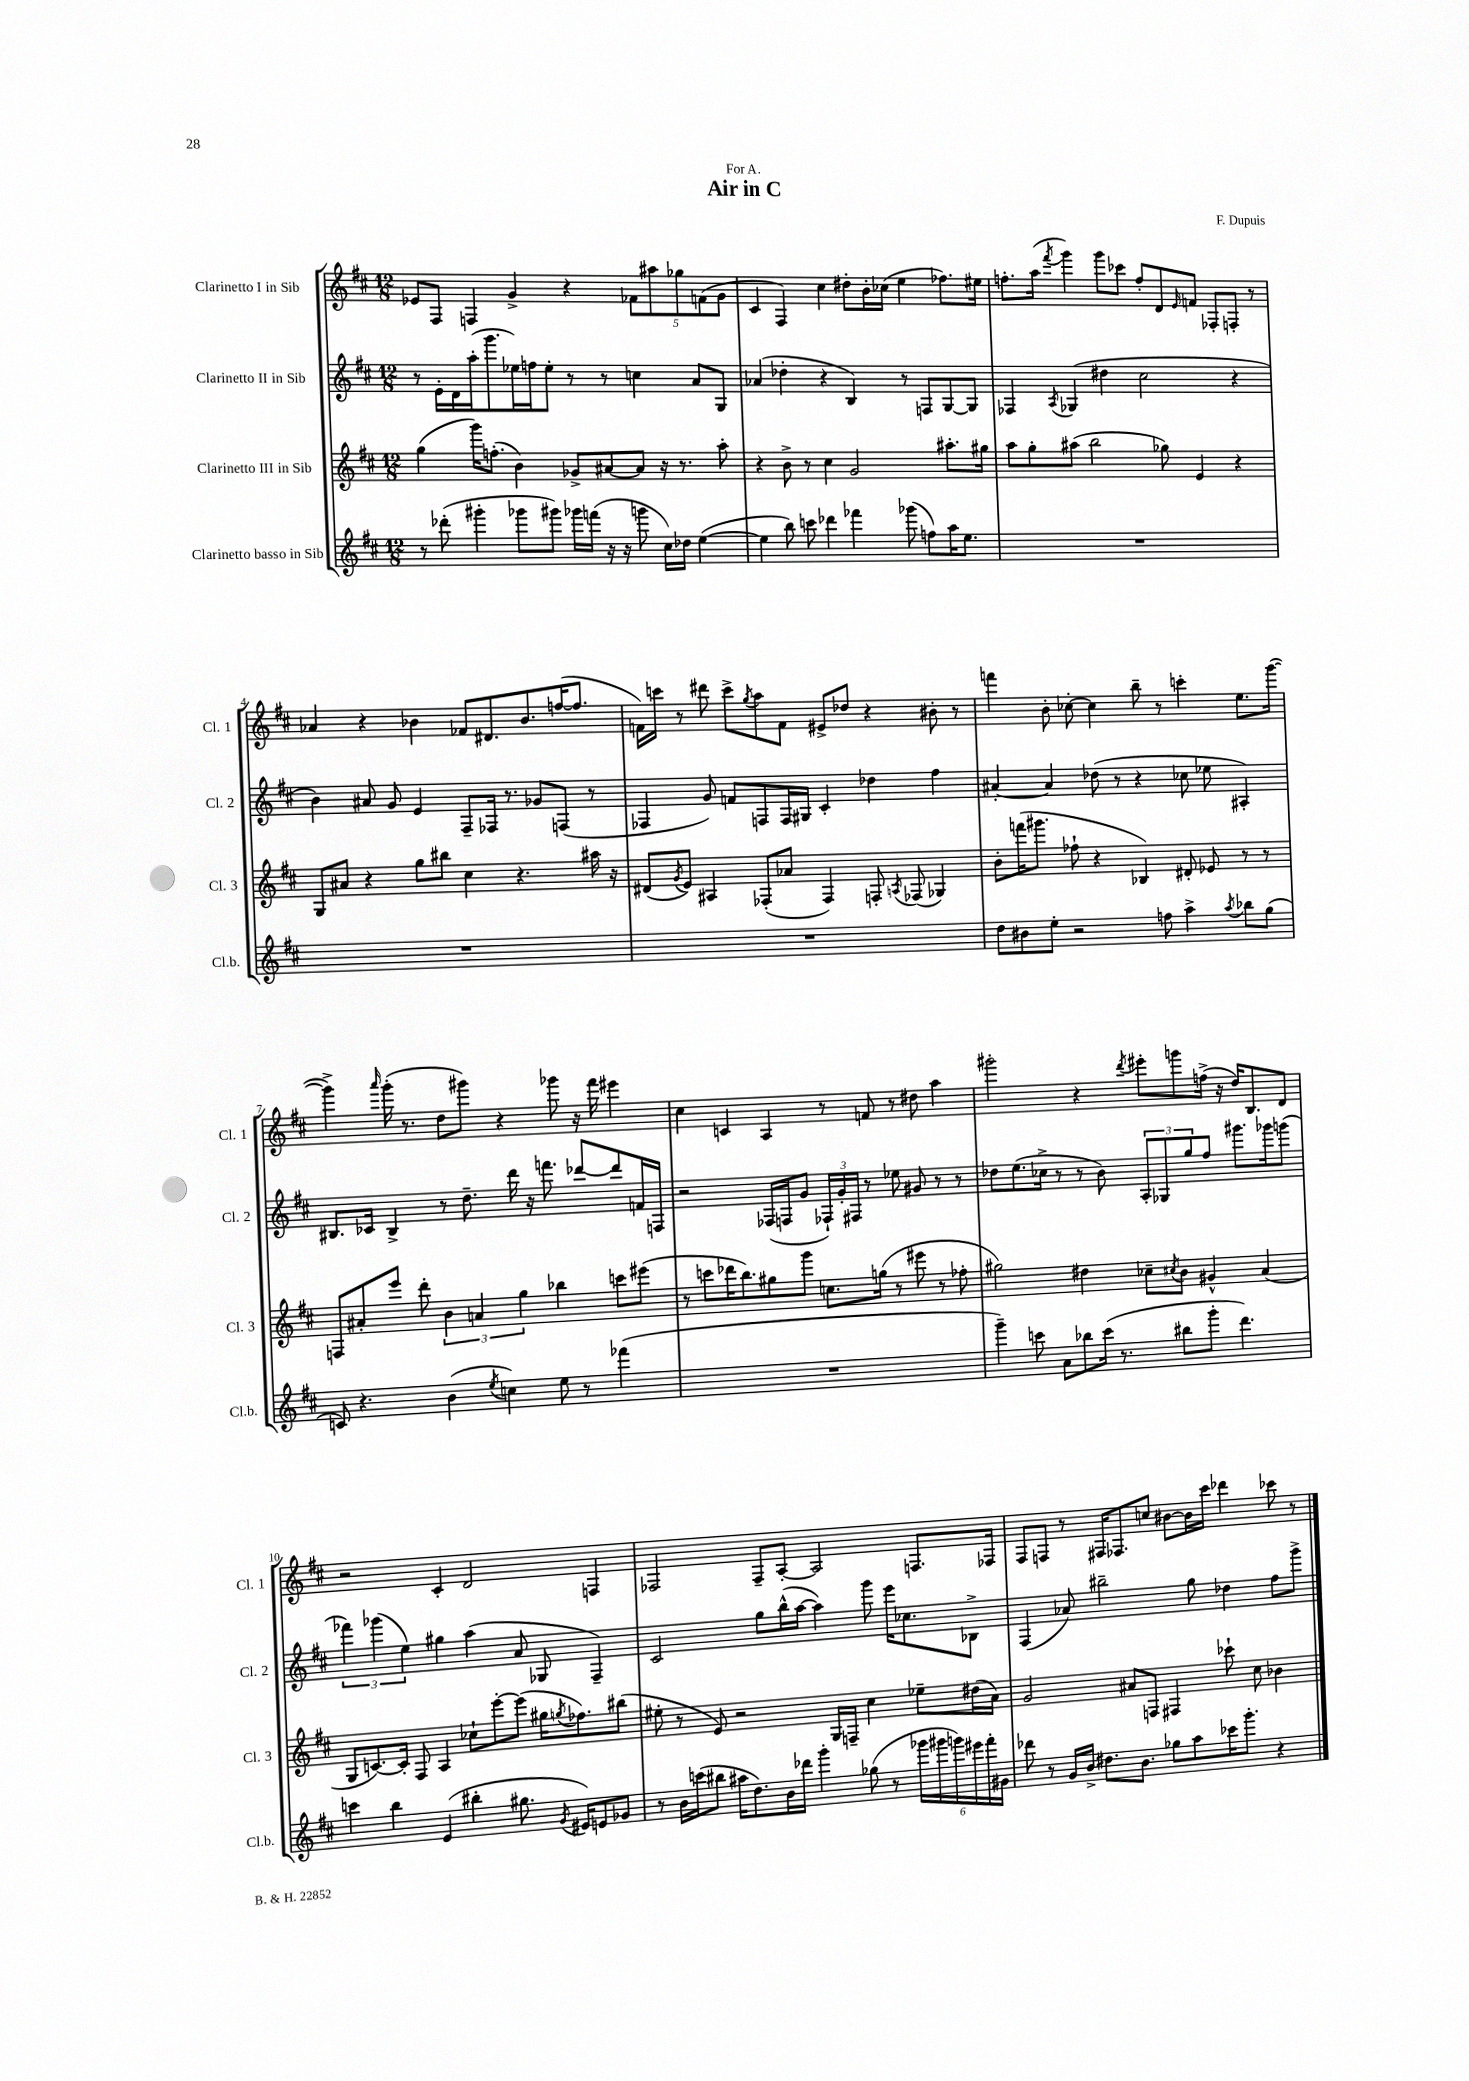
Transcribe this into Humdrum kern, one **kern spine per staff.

**kern	**kern	**kern	**kern
*staff4	*staff3	*staff2	*staff1
*clefG2	*clefG2	*clefG2	*clefG2
*k[f#c#]	*k[f#c#]	*k[f#c#]	*k[f#c#]
*M12/8	*M12/8	*M12/8	*M12/8
8r	(4gg	8r	8e-
(8ddd-'	.	16e'	8F#
.	.	16d	.
4ggg#'	16ggg)	(16aa'	4F
.	(8.ff'	8.ggg	.
8ggg-	4b)	16ee-)	4g^
.	.	16ff	.
8ggg#)	.	8ee-'	.
16ggg-	8g-^	8r	4r
(16fff	.	.	.
16r	[8a#	8r	.
16r	.	.	.
8ggg	8a#]	4cc	10f-
.	.	.	10aa#
16cc#)	16r	.	.
16dd-	8.r	.	.
.	.	.	10gg-
([4ee	.	8a	.
.	.	.	(10f
.	8aa'	8G	.
.	.	.	10g
=	=	=	=
4ee]	4r	(4a-	4c#
8bb)	8b^	4dd-'	4F#)
8ccc	8r	.	.
4ddd-	4cc#	4r	4cc#
4fff-	2g	4B)	8dd#'
.	.	.	16b'
.	.	.	(16cc-
(8ggg-	.	8r	4ee
8ff)	.	8F	.
16aa	8.aa#'	[8G	8.ff-)
8.ee	.	.	.
.	.	8G]	.
.	16gg#	.	16ee#
=	=	=	=
1.r	8aa	4F-	8.ff'
.	8gg'	.	.
.	.	.	(16aa
.	.	8qA	8qfff#
.	(8aa#	(4G-	4ggg)
.	2bb	.	.
.	.	4dd#	8ggg
.	.	.	8ccc-
.	.	2cc#	8ff'
.	8gg-)	.	8d
.	.	.	16qqe
.	4e	.	8f
.	.	.	8F-'
.	4r	4r	8F'
.	.	.	8r
=	=	=	=
1.r	8G	4b)	4a-
.	8a#	.	.
.	4r	8a#	4r
.	.	8g	.
.	8gg	4e	4b-
.	8bb#	.	.
.	4cc#	8F#~	8f-
.	.	16F-	8.d#
.	.	8.r	.
.	4.r	.	.
.	.	.	8.b-
.	.	8g-	.
.	.	(8F	([16ff
.	.	.	8.ff]
.	16aa#	8r	.
.	16r	.	.
=	=	=	=
1.r	(8d#	4F-	16f)
.	.	.	16ccc
.	8qg	.	.
.	8e)	.	8r
.	4A#	8g)	8ddd#
.	.	8f	8ccc^
.	.	.	8qgg
.	(8F-'	8F	8aa
.	8a-	16F	8f
.	.	16G#	.
.	4F-)	4c#'	8e#^
.	.	.	8dd-
.	8F'	4dd-	4r
.	8qA	.	.
.	(8F-	.	.
.	4G-)	4ff#	8b#'
.	.	.	8r
=	=	=	=
8dd	8b'	[4a#'	4fff
8b#	(16fff	.	.
.	8.ggg#	.	.
8ee'	.	4a#]	8b'
2r	8ff-`	.	[8cc-'
.	4r	(8dd-	4cc-]
.	.	8r	.
.	4B-)	4r	8bb~
8ff	.	.	8r
4aa^	8d#'	8cc-	4ccc'
.	8e-	8ee-	.
8qaa	.	.	.
8bb-	8r	4A#')	8.ee
(8gg	8r	.	.
.	.	.	([16ggg
=	=	=	=
8c)	8F	8.B#	4ggg^])
4.r	8a#'	.	.
.	.	16c-	.
.	.	.	16qqaaa
.	8eee	4B#^	(16ggg'
.	.	.	8.r
.	8ddd'	.	.
(4b	6b	8r	8dd
.	.	8.dd~	8ggg#)
.	6a	.	.
8qee	.	.	.
4cc)	.	.	4r
.	.	16ddd	.
.	6gg	.	.
.	.	16r	.
.	.	8.fff	.
8ee	4bb-	.	8ggg-
8r	.	[8ddd-	16r
.	.	.	16fff#
(4fff-	8ccc	8ddd-]	4eee#
.	(8eee#	16f	.
.	.	16F	.
=	=	=	=
1.r	8r	2r	4cc#
.	8ccc	.	.
.	16ddd-	.	4c
.	8.bb)	.	.
.	8gg#	(16F-	4A
.	.	16F	.
.	8ggg	8g	.
.	8.cc	24F-`)	8r
.	.	24g'	.
.	.	24F#	.
.	.	8r	8f
.	(16gg	.	.
.	8r	8ee-	8r
.	8eee#	8g#	8dd#
.	8r	8r	4aa
.	8ff-'	8r	.
=	=	=	=
4ggg~)	2gg#)	8dd-	2ggg#'
.	.	(8.ee	.
8ccc	.	.	.
.	.	16cc-^	.
8a	.	8r	.
8bb-	4dd#	8r	4r
(16ccc	.	8b)	.
8.r	.	.	.
.	.	.	8qddd
.	8cc-~	12A'	8eee#'
.	.	12G-	.
.	8qcc#	.	.
8bb#	8b	.	8ggg
.	.	12gg	.
8ggg'	4g#^^	8ff#	(16ff^
.	.	.	16r
4.ddd)	.	8.ggg#	16dd)
.	.	.	8.B
.	(4a	.	.
.	.	16ggg-	.
.	.	(8ggg	8d
=	=	=	=
4ccc	8G	6fff-)	2r
.	[8.c)	.	.
.	.	(6ggg-	.
4bb	.	.	.
.	16c']	.	.
.	.	6ee)	.
.	8F#	.	.
(4e	4A	4gg#	4c#'
4bb#'	8cc-`	(4aa	2d
.	[8eee'	.	.
8.gg#	(8eee]	8a	.
.	16gg#	8G-	.
8qg	8qgg	.	.
16e#)	8.ff-)	.	.
8e	.	4F#~)	4F
8g-	(8bb#	.	.
=	=	=	=
8r	8ee#'	2c#	2F-
16b	8r	.	.
(16ccc	.	.	.
8bb#	8e)	.	.
16aa#	2r	.	.
8.dd)	.	.	.
.	.	8gg	8F-~
16b	.	(16bb^^	[8A'
16ddd-	.	[16aa	.
4ggg'	.	4aa])	2A]
.	16G	.	.
.	16F~	.	.
(8gg-	4cc#	8ggg	.
8r	.	16eee	.
.	.	8.cc-	.
24ggg-	8ee-~	.	8.F
24ggg#	.	.	.
24ggg)	.	.	.
24eee#	(16dd#	8B-^	.
24fff#'	.	.	.
.	16a)	.	16F-
24g#	.	.	.
=	=	=	=
8ddd-	2g	(4F#	8F#
8r	.	.	8F
16g	.	8a-)	8r
16b^	.	.	.
8.dd#	.	2bb#~	16F#
.	.	.	8.F-
.	8a#	.	.
8.b	.	.	.
.	8F	.	8cc
8gg-	4F#	.	[8b#
8aa	.	8gg	16b#]
.	.	.	16ccc#
16ccc-	8ccc-`	4dd-	4ddd-
8.ggg'	.	.	.
.	8cc#	.	.
4r	4b-	8ff#	8ccc-
.	.	8ggg^	8r
==	==	==	==
*-	*-	*-	*-
